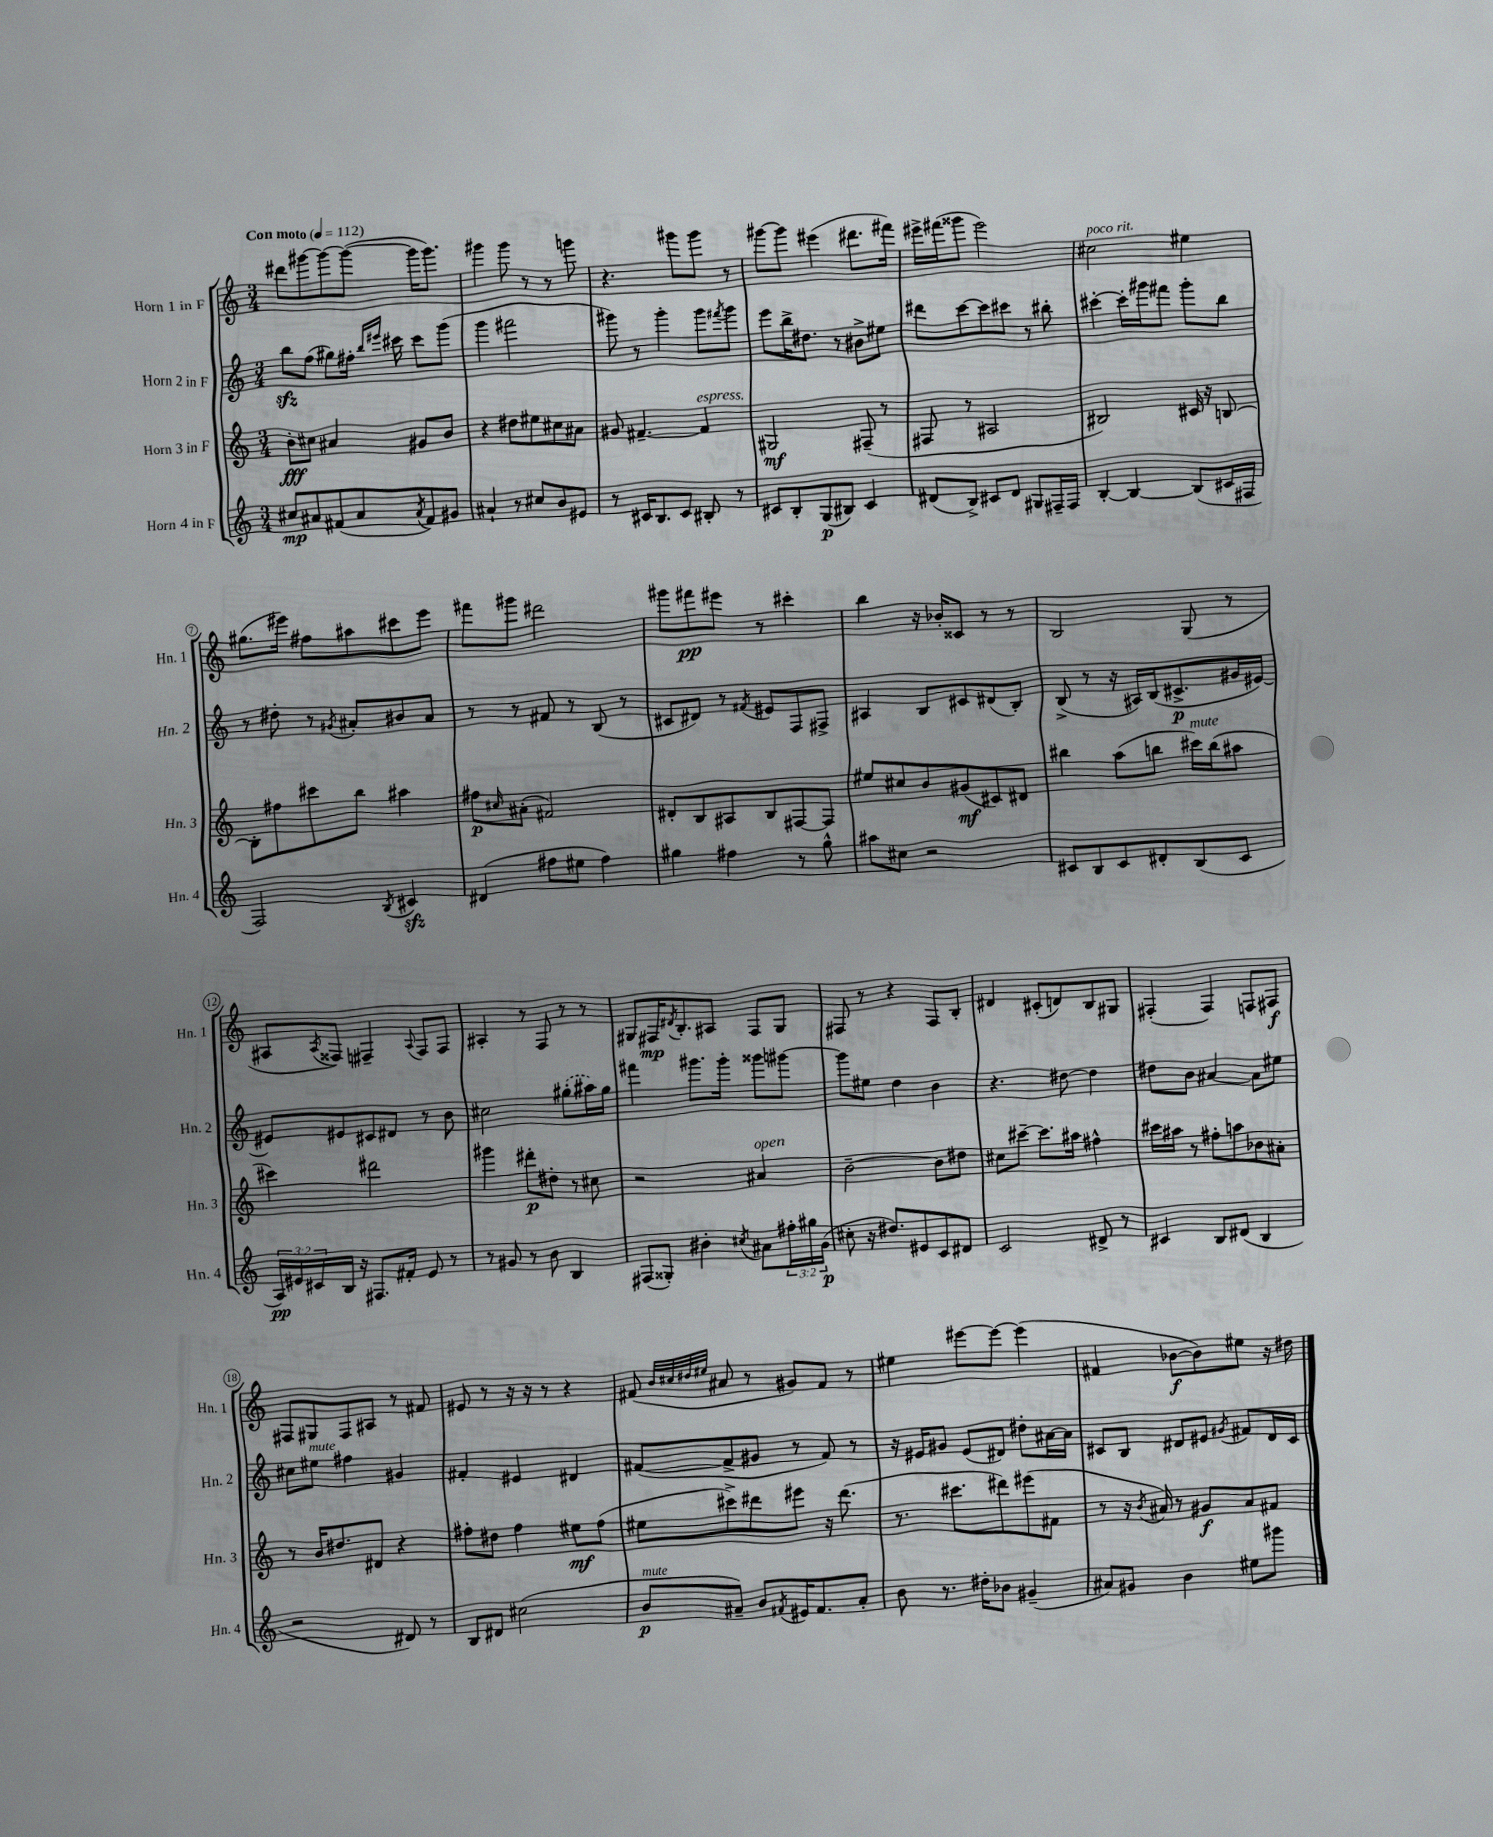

**kern	**kern	**kern	**kern
*staff4	*staff3	*staff2	*staff1
*clefG2	*clefG2	*clefG2	*clefG2
*k[]	*k[]	*k[]	*k[]
*M3/4	*M3/4	*M3/4	*M3/4
*MM112	*MM112	*MM112	*MM112
8cc#	8b'	8bb	8ddd#
8a#	8cc#	(8ff	[8ggg#
(8f#	4a#	8gg#)	8ggg#_
8a#	.	16ff#'	(8ggg#_
.	.	16qqbb	.
.	.	16qqeee#	.
.	.	16ccc#	.
8qa#	.	.	.
8f#)	8g#	8ccc#	16ggg#]
.	.	.	8.ggg#)
8g#	8b	(8ggg	.
=	=	=	=
4a#`	4r	4ggg	4ggg#
8r	8dd#	2fff#	8ggg#
8cc#	8ee#	.	8r
8b	8cc#	.	8r
8e#	8a#	.	8ggg
=	=	=	=
8r	8g#	8ggg#)	4.r
16c#	[4.f#~	8r	.
8.B	.	.	.
.	.	4ggg#'	.
8c#	.	.	8ggg#
8B#'	4f#]	8ggg#	8ggg#
.	.	8qfff#	.
8r	.	8ggg#	8r
=	=	=	=
8c#	2G#	8eee	[8ggg#
8B'	.	16bb^	8ggg#]
.	.	8.dd#	.
(8G	.	.	(4eee#
8B#)	.	8r	.
4c#	(8F#~	8b#^	8.ddd#
.	8r	8ee#	.
.	.	.	16fff#)
=	=	=	=
(8d#	8F#	8ddd#	16eee#^
.	.	.	(16fff#
8B^)	8r	[8ccc	8ggg##
8c#	2A#	8ccc]	2eee#)
8d#	.	8ccc#	.
8G#	.	8r	.
16F#~	.	8bb#'	.
16F#	.	.	.
=	=	=	=
[4B'	2B#)	[4ccc#'	2cc#
4B_	.	16ccc#']	.
.	.	16ggg#	.
.	.	8fff#	.
(8B]	16c#	8ggg#'	4ee#
.	16r	.	.
16c#	[8B	8bb	.
16F#	.	.	.
=	=	=	=
2F)	8B']	8r	(8.gg#
.	8ff#	8dd#'	.
.	.	.	16eee#)
.	8ccc#	8r	8ff#
.	.	8qg#	.
.	8bb	8a#'	8aa#
8qB	.	.	.
4c#	4aa#	8b#	8ccc#
.	.	8a#	8eee#
=	=	=	=
(4d#	8ff#	8r	8fff#
.	16qqcc#	.	.
.	(8a#'	8r	8ggg#
8ff#	2f#)	8f#	2ddd#
8ee#	.	8r	.
4ff#)	.	(8B	.
.	.	8r	.
=	=	=	=
4gg#	8d#'	8c#	8ggg#
.	8B	8d#)	8fff#
4ff#	8A#	8r	8eee#
.	.	8qf#	.
.	8B	8e#	8r
8r	[8F#	8F	4ccc#'
8gg#^^	8F#]	8F#^	.
=	=	=	=
8aa#	8ee#	4A#	4bb
8cc#	8cc#	.	.
2r	8b	8B	16r
.	.	.	16b-'
.	(8g#	8c#	8c##
.	8c#)	(8d#	8r
.	8d#	8B')	8r
=	=	=	=
8c#	4bb#	(8B^	2B
8B	.	8r	.
8c#	(8aa	16r	.
.	.	16A#)	.
8d#'	8bb	(16B	.
.	.	8.c#^	.
(8B	16ccc#)	.	(8G
.	(16bb	.	.
8c#	8aa#	16g#	8r
.	.	[16e#)	.
=	=	=	=
24A)	4ccc#)	8e#]	8A#
24e#	.	.	.
24c#	.	.	.
.	.	.	8qA#
16B	.	8e#	8F##)
16r	.	.	.
8.F#	2ddd#	8c#	4F#~
.	.	8d#	.
16f#'	.	.	.
.	.	.	8qqA#
8e#	.	8r	8F#
8r	.	8b	8F#
=	=	=	=
8r	4ggg#	2cc#	4A#'
8g#	.	.	.
8r	8ddd#'	.	8r
8b	8dd#'	.	8F
4B	8r	(8gg#'	8r
.	8cc#	16aa#)	8r
.	.	16gg#	.
=	=	=	=
(8F#	2r	4fff#	8G#
8G##')	.	.	16F#
.	.	.	8qd#
.	.	.	8.B'
4b#'	.	8.ggg#	.
.	.	.	8A#
.	.	16ggg#'	.
8qcc#	.	.	.
8a#	4a#	8ggg##	8F#
24ff#'	.	[8ggg#	8G#
24gg#	.	.	.
(24g	.	.	.
=	=	=	=
8cc#'	[2b~	8ggg#]	8F#
16r	.	8ee#	8r
8.dd#)	.	.	.
.	.	4dd	4r
8e#	.	.	.
8c	8b]	4b	8F#
8d#	8dd#	.	8B'
=	=	=	=
2c	8cc#	4.r	4d#
.	[8ccc#~	.	.
.	8.ccc#]	.	(8c#'
.	.	[8dd#	8d)
.	16aa#	.	.
8d#^	4ff#^^	4dd#]	8B
8r	.	.	8G#
=	=	=	=
4c#	16ccc#	8dd#	(4F#'
.	16aa#	.	.
.	8r	8b	.
8B	8ff#'	[4a#	4F#)
(8d#	8aa	.	.
4B	8b-	8a#]	8F
.	8a#'	8ee#	8F#
=	=	=	=
2r	8r	8cc#	8F#
.	16b	8ee#	8G#
.	8.dd#	.	.
.	.	4ff#	8F#
.	8d#	.	8A#
8d#)	4r	4g#	8r
8r	.	.	8f#
=	=	=	=
8B	8ff#'	4f#'	8e#
8d#	8dd#	.	8r
(2cc#	4ff#	4e#	16r
.	.	.	16r
.	.	.	8r
.	8ee#	4d#	4r
.	(8ff#	.	.
=	=	=	=
8b	8ee#	([8f#	(8f#
.	.	.	32qqb
.	.	.	32qqcc#
.	.	.	32qqdd#
.	.	.	32qqee#
8a#~)	8ccc#^)	8f#^]	8a#
8b	8ddd#	8g#	8r
8qf#	.	.	.
16e#	8eee#	8r	8g#)
8.f#	.	.	.
.	16r	8f#)	8f#
.	(8.ddd#	.	.
8a#'	.	8r	8r
=	=	=	=
8b	8.r	16r	4ee#
.	.	16e#	.
8.r	.	8g#	.
.	8.ccc#	.	.
.	.	(8e#	[8eee#
16dd#'	.	.	.
8b-	8ddd#)	8d#)	8eee#_
(4g#~	(8eee#	8dd#'	(4eee#]
.	8f#	[16a#	.
.	.	16a#]	.
=	=	=	=
8a#)	8r	8c#	4f#
8g#	16r	8B	.
.	8qb	.	.
.	16a#)	.	.
4b	8r	8d#	[8b-
.	8g#	8e#	8b-])
.	.	8qg#	.
8ee#	8a#	8f#	8ee#
8ggg#	8f#	16d#	16r
.	.	16c#	16dd#
==	==	==	==
*-	*-	*-	*-
